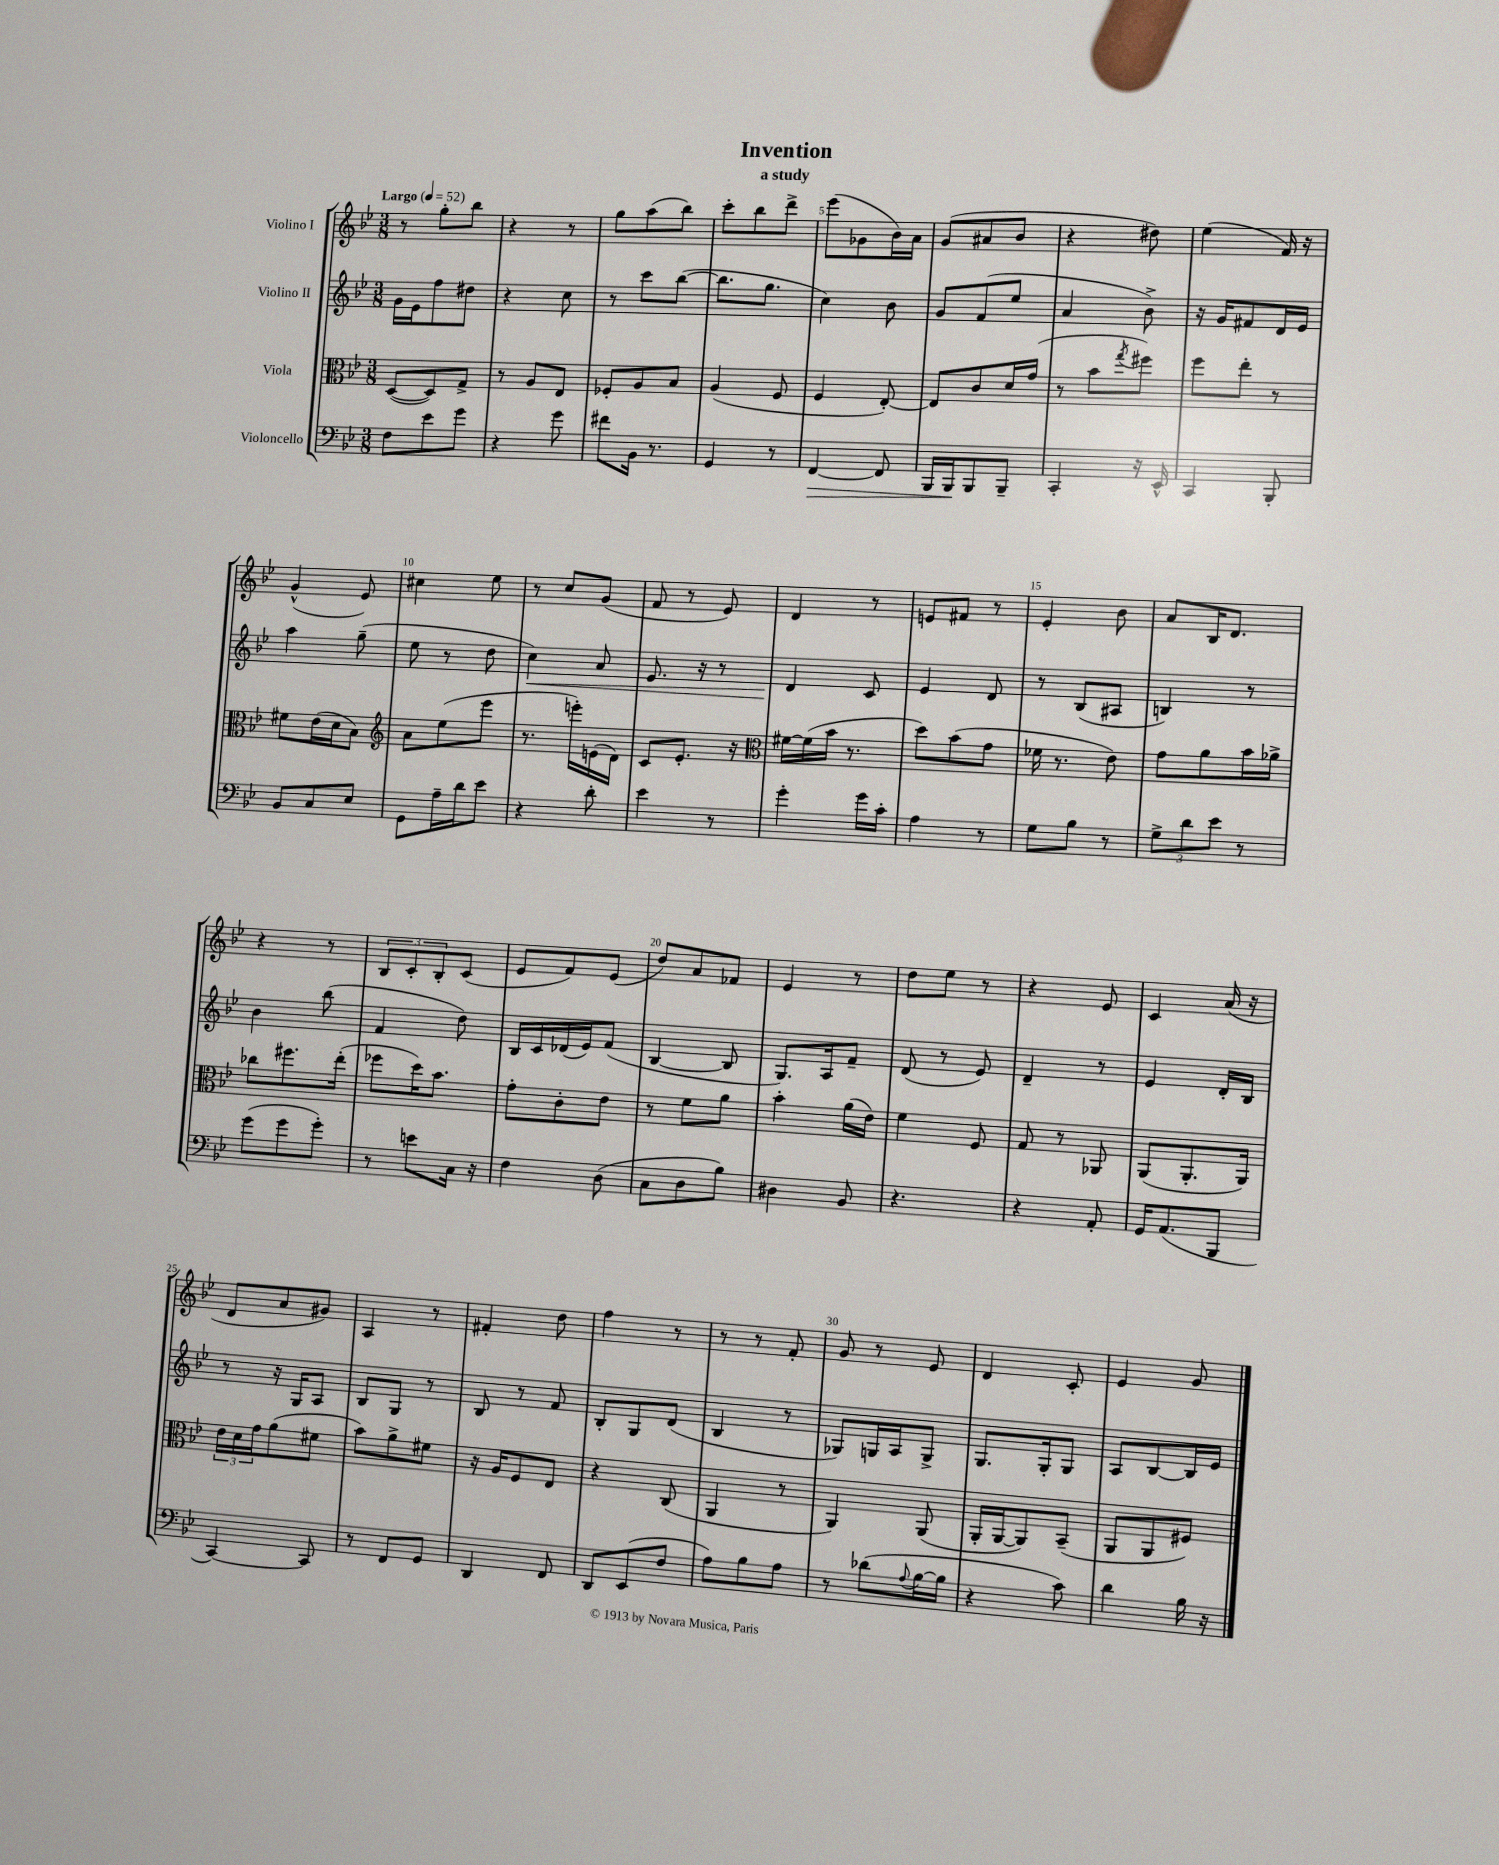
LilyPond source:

\header { title = "Invention" subtitle = "a study" }
<<
\new StaffGroup <<
\new Staff = "s0" \with { instrumentName = "Violino I" } {
    \clef treble \key bes \major \numericTimeSignature \time 3/8 \tempo "Largo" 4 = 52
    r8 g''8-. bes''8 |
    r4 r8 |
    g''8 a''8( bes''8) |
    c'''8-. bes''8 d'''8-> |
    ees'''8( ges'8 bes'16) a'16 |
    g'8( ais'8 bes'8 |
    r4 dis''8) |
    ees''4( f'16) r16 |
    g'4-^( ees'8) |
    cis''4 ees''8 |
    r8 c''8 g'8( |
    f'8 r8 ees'8) |
    d'4 r8 |
    e'8 fis'8 r8 |
    ees'4-. bes'8 |
    a'8 bes16 d'8. |
    r4 r8 |
    \tuplet 3/2 { bes8 c'8-. bes8-. } c'8( |
    ees'8 f'8) ees'8( |
    d''8) a'8 fes'8 |
    ees'4 r8 |
    d''8 ees''8 r8 |
    r4 ees'8 |
    c'4 a'16( r16 |
    d'8 a'8 gis'8) |
    a4 r8 |
    fis'4-. d''8 |
    f''4 r8 |
    r8 r8 f'8-. |
    g'8 r8 ees'8 |
    d'4 c'8-. |
    ees'4 g'8 \bar "|." |
}
\new Staff = "s1" \with { instrumentName = "Violino II" } {
    \clef treble \key bes \major \numericTimeSignature \time 3/8
    g'16 ees'16 f''8 dis''8 |
    r4 c''8 |
    r8 c'''8 bes''8~( |
    bes''8. g''8. |
    c''4) bes'8 |
    g'8 f'8( ees''8 |
    a'4 bes'8->) |
    r16 g'16 fis'8 d'16 ees'16 |
    a''4 g''8--( |
    ees''8 r8 d''8 |
    c''4\<) a'8 |
    ees'8. r16 r8 |
    d'4\! c'8 |
    ees'4 d'8 |
    r8 bes8( ais8 |
    b4) r8 |
    bes'4 bes''8( |
    f'4 d''8) |
    bes16 c'16 des'16( ees'16) f'8( |
    bes4~ bes8 |
    g8.) a16 f'8-- |
    d'8( r8 ees'8) |
    d'4-- r8 |
    ees'4 d'16-. bes16 |
    r8 r16 g16 a8 |
    bes8 g8 r8 |
    bes8 r8 f'8 |
    bes8-. g8 d'8( |
    bes4 r8 |
    ges8) g16 a16 g8-> |
    g8. g16-. g8 |
    a8 bes8~ bes16 ees'16 \bar "|." |
}
\new Staff = "s2" \with { instrumentName = "Viola" } {
    \clef alto \key bes \major \numericTimeSignature \time 3/8
    d8~( d8) g8-> |
    r8 a8 ees8 |
    fes8-. a8 bes8 |
    a4( f8 |
    f4 ees8~-.) |
    ees8 c'8 d'16 g'16( |
    r8 bes'8 \acciaccatura { g''8 } fis''8) |
    f''8 ees''8-. r8 |
    fis'8 ees'16( d'16 bes8) |
    \clef treble a'8 ees''8( ees'''8 |
    r8. e'''16-.) e'16( d'16) |
    c'8 ees'8.-. r16 |
    \clef alto fis'16~ fis'16( bes'16 r8. |
    d''8) bes'8( g'8 |
    fes'16 r8. ees'8) |
    g'8 a'8 bes'16 aes'16-> |
    ces''8 fis''8. ees''16-.( |
    fes''8 d''16) bes'8. |
    g'8-. c'8-. ees'8 |
    r8 f'8 a'8 |
    bes'4-. a'16( ees'16) |
    f'4 f8 |
    g8 r8 aes,8 |
    a,8( a,8.-. a,16) |
    \tuplet 3/2 { ees'16 d'16 g'16 } a'8( fis'8 |
    bes'8) a'8-> fis'8 |
    r16 a16 f8 ees8 |
    r4 c8( |
    a,4 r8 |
    a,4) a,8( |
    a,16-. a,16~ a,8) bes,8--( |
    a,8 a,8 fis8) \bar "|." |
}
\new Staff = "s3" \with { instrumentName = "Violoncello" } {
    \clef bass \key bes \major \numericTimeSignature \time 3/8
    f8 ees'8 g'8 |
    r4 g'8 |
    fis'8 bes,16 r8. |
    g,4 r8 |
    f,4~\> f,8 |
    bes,,16 bes,,16\! bes,,8 bes,,8-- |
    c,4-. r16 ees,16-^ |
    c,4 bes,,8-. |
    bes,8 c8 ees8 |
    g,8 a16-- d'16 ees'8 |
    r4 d'8-. |
    ees'4 r8 |
    g'4-. g'16 c'16-. |
    a4 r8 |
    g8 bes8 r8 |
    \tuplet 3/2 { g8-> d'8 ees'8 } r8 |
    g'8( g'8 g'8-.) |
    r8 e'8 c16 r16 |
    f4 d8( |
    c8 d8 bes8) |
    dis4 bes,8 |
    r4. |
    r4 a,8-. |
    g,16 a,8.( bes,,8 |
    c,4~) c,8 |
    r8 f,8 g,8 |
    d,4 f,8 |
    d,8 ees,8( f8 |
    a8) bes8 a8 |
    r8 des'8( \appoggiatura { a8 } bes16~ bes16 |
    r4 c'8) |
    d'4 bes16 r16 \bar "|." |
}
>>
>>
\layout { \context { \Score \override BarNumber.break-visibility = ##(#f #t #t) barNumberVisibility = #(every-nth-bar-number-visible 5) } }
